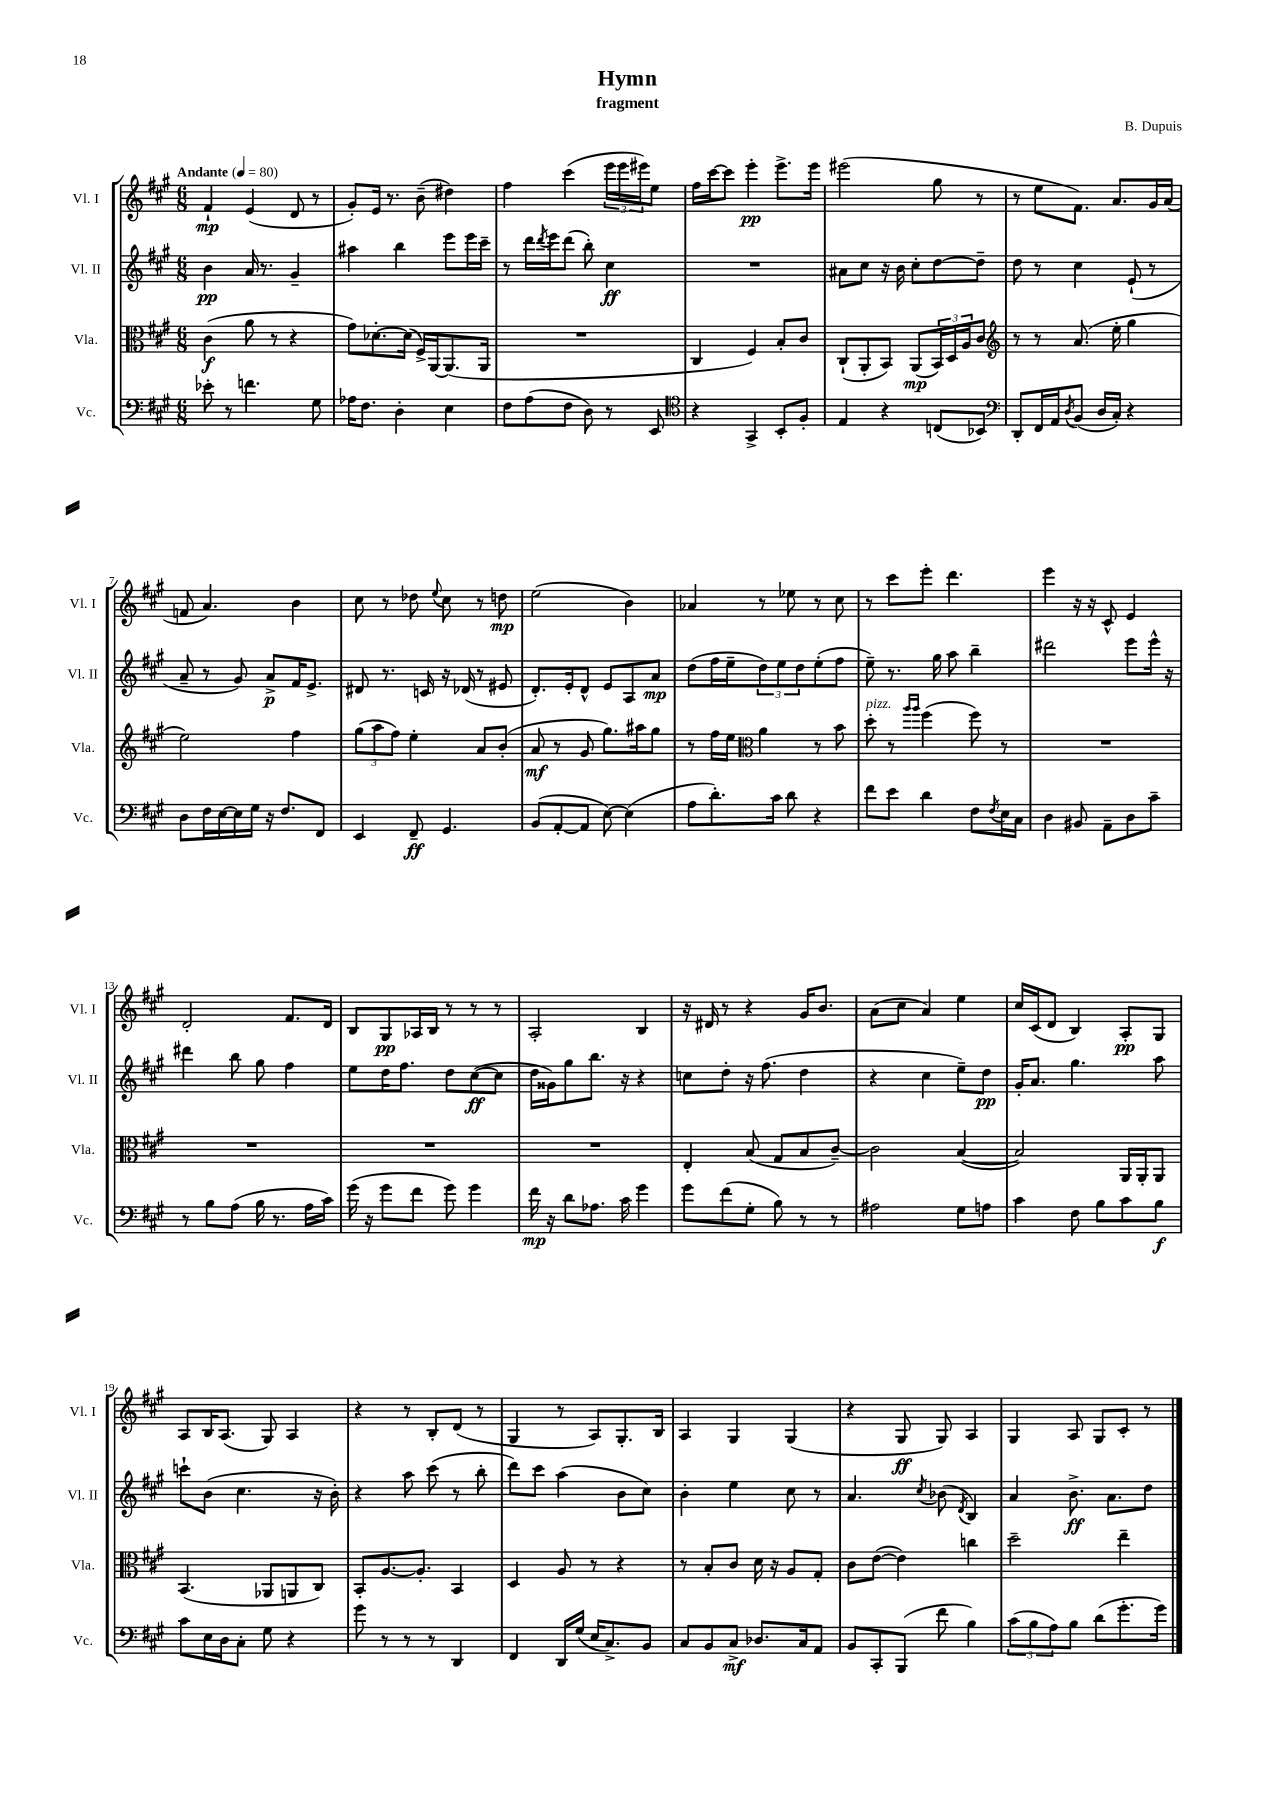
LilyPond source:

\header { title = "Hymn" composer = "B. Dupuis" subtitle = "fragment" }
<<
\new StaffGroup <<
\new Staff = "s0" \with { instrumentName = "Vl. I" shortInstrumentName = "Vl. I" } {
    \clef treble \key a \major \numericTimeSignature \time 6/8 \tempo "Andante" 4 = 80
    fis'4-!\mp e'4( d'8 r8 |
    gis'8-.) e'16 r8. b'8--( dis''4) |
    fis''4 cis'''4( \tuplet 3/2 { e'''16 e'''16 eis'''16) } e''8 |
    fis''16 cis'''16~ cis'''8 e'''4-.\pp e'''8.-> e'''16 |
    eis'''2( gis''8 r8 |
    r8 e''8 fis'8.) a'8. gis'16 a'16( |
    f'8 a'4.) b'4 |
    cis''8 r8 des''8 \appoggiatura { e''8 } cis''8 r8 d''8\mp |
    e''2( b'4) |
    aes'4 r8 ees''8 r8 cis''8 |
    r8 cis'''8 e'''8-. d'''4. |
    e'''4 r16 r16 cis'8-^ e'4 |
    d'2-. fis'8. d'16 |
    b8 gis8\pp aes16 b16 r8 r8 r8 |
    a2-. b4 |
    r16 dis'16 r8 r4 gis'16 b'8. |
    a'8( cis''8 a'4) e''4 |
    cis''16 cis'16( d'8 b4) a8-.\pp gis8 |
    a8 b16 a8.( gis8) a4 |
    r4 r8 b8-. d'8( r8 |
    gis4 r8 a8) gis8.-. b16 |
    a4 gis4 gis4( |
    r4 gis8\ff gis8) a4 |
    gis4 a8 gis8 cis'8-. r8 \bar "|." |
}
\new Staff = "s1" \with { instrumentName = "Vl. II" shortInstrumentName = "Vl. II" } {
    \clef treble \key a \major \numericTimeSignature \time 6/8
    b'4\pp a'16 r8. gis'4-- |
    ais''4 b''4 e'''8 e'''16 cis'''16-- |
    r8 d'''16 \acciaccatura { d'''8 } e'''16 d'''8( b''8-.) cis''4\ff |
    R2. |
    ais'8 cis''8 r16 b'16 cis''8-. d''8~ d''8-- |
    d''8 r8 cis''4 e'8-!( r8 |
    a'8-- r8 gis'8) a'8->\p fis'16 e'8.-> |
    dis'8 r8. c'16 r16 des'16( r8 eis'8 |
    d'8.-.) e'16-. d'8-^ e'8 a8 a'8\mp |
    d''8( fis''16 e''16-- \tuplet 3/2 { d''8) e''8 d''8 } e''8-.( fis''8 |
    e''8--) r8. gis''16 a''8 b''4-- |
    dis'''2 e'''8 e'''16-^ r16 |
    dis'''4 b''8 gis''8 fis''4 |
    e''8 d''16 fis''8. d''8 cis''8~\ff( cis''8 |
    d''16 gisis'16) gis''8 b''8. r16 r4 |
    c''8 d''8-. r16 fis''8.( d''4 |
    r4 cis''4 e''8--) d''8\pp |
    gis'16-. a'8. gis''4. a''8 |
    c'''8-! b'8( cis''4. r16 b'16-.) |
    r4 a''8 cis'''8( r8 b''8-. |
    d'''8) cis'''8 a''4( b'8 cis''8) |
    b'4-. e''4 cis''8 r8 |
    a'4. \acciaccatura { cis''8 } bes'8( \acciaccatura { d'8 } b4) |
    a'4 b'8.->\ff a'8. d''8 \bar "|." |
}
\new Staff = "s2" \with { instrumentName = "Vla." shortInstrumentName = "Vla." } {
    \clef alto \key a \major \numericTimeSignature \time 6/8
    cis'4\f( a'8 r8 r4 |
    gis'8) des'8.~-. des'16( fis16->) a,16~ a,8.( a,16 |
    R2. |
    cis4 fis4) b8-. cis'8 |
    cis8-!( a,8-. b,8) a,8\mp( \tuplet 3/2 { b,16) d16 a16 } cis'8 |
    \clef treble r8 r8 a'8.( e''16-. gis''4 |
    e''2) fis''4 |
    \tuplet 3/2 { gis''8( a''8 fis''8) } e''4-. a'8 b'8-.( |
    a'8\mf r8 gis'8 gis''8.) ais''16 gis''8 |
    r8 fis''16 e''16 \clef alto a'4 r8 b'8 |
    d''8-.^\markup { \italic "pizz." } r8 \grace { a''16 a''16 } fis''4( fis''8) r8 |
    R2. |
    R2. |
    R2. |
    R2. |
    e4-. b8( gis8 b8 cis'8~--) |
    cis'2 b4~( |
    b2) a,16 a,16-. a,8 |
    b,4.( aes,8 a,8 cis8) |
    b,8-. a8.~ a8.-. b,4 |
    d4 a8 r8 r4 |
    r8 b8-. cis'8 d'16 r16 a8 gis8-. |
    cis'8 e'8~( e'4) c''4 |
    d''2-- e''4-- \bar "|." |
}
\new Staff = "s3" \with { instrumentName = "Vc." shortInstrumentName = "Vc." } {
    \clef bass \key a \major \numericTimeSignature \time 6/8
    ees'8-. r8 f'4. gis8 |
    aes16 fis8. d4-. e4 |
    fis8 a8( fis8 d8) r8 e,8 |
    \clef tenor r4 gis,4-> b,8-. fis8-. |
    e4 r4 c8( bes,8) |
    \clef bass d,8-. fis,16 a,16 \acciaccatura { d8 } b,8( d16 cis16-.) r4 |
    d8 fis16 e16~ e16 gis16 r16 fis8. fis,8 |
    e,4 fis,8--\ff gis,4. |
    b,8( a,8~-. a,8 e8~) e4( |
    a8 d'8.-.) cis'16 d'8 r4 |
    fis'8 e'8 d'4 fis8 \acciaccatura { fis8 } e16 cis16 |
    d4 bis,8 a,8-- d8 cis'8-- |
    r8 b8 a8( b16 r8. a16 cis'16) |
    gis'16( r16 gis'8 fis'8 gis'8) gis'4 |
    fis'16\mp r16 d'8 aes8. cis'16 gis'4 |
    gis'8 fis'8( gis8-. b8) r8 r8 |
    ais2 gis8 a8 |
    cis'4 fis8 b8 cis'8 b8\f |
    cis'8 e16 d16 cis8-. gis8 r4 |
    gis'8 r8 r8 r8 d,4 |
    fis,4 d,16 gis16( e16 cis8.->) b,8 |
    cis8 b,8 cis8->\mf des8. cis16 a,8 |
    b,8 cis,8-. b,,8( fis'8 b4) |
    \tuplet 3/2 { cis'8( b8 a8) } b8 d'8( gis'8.-. gis'16) \bar "|." |
}
>>
>>
